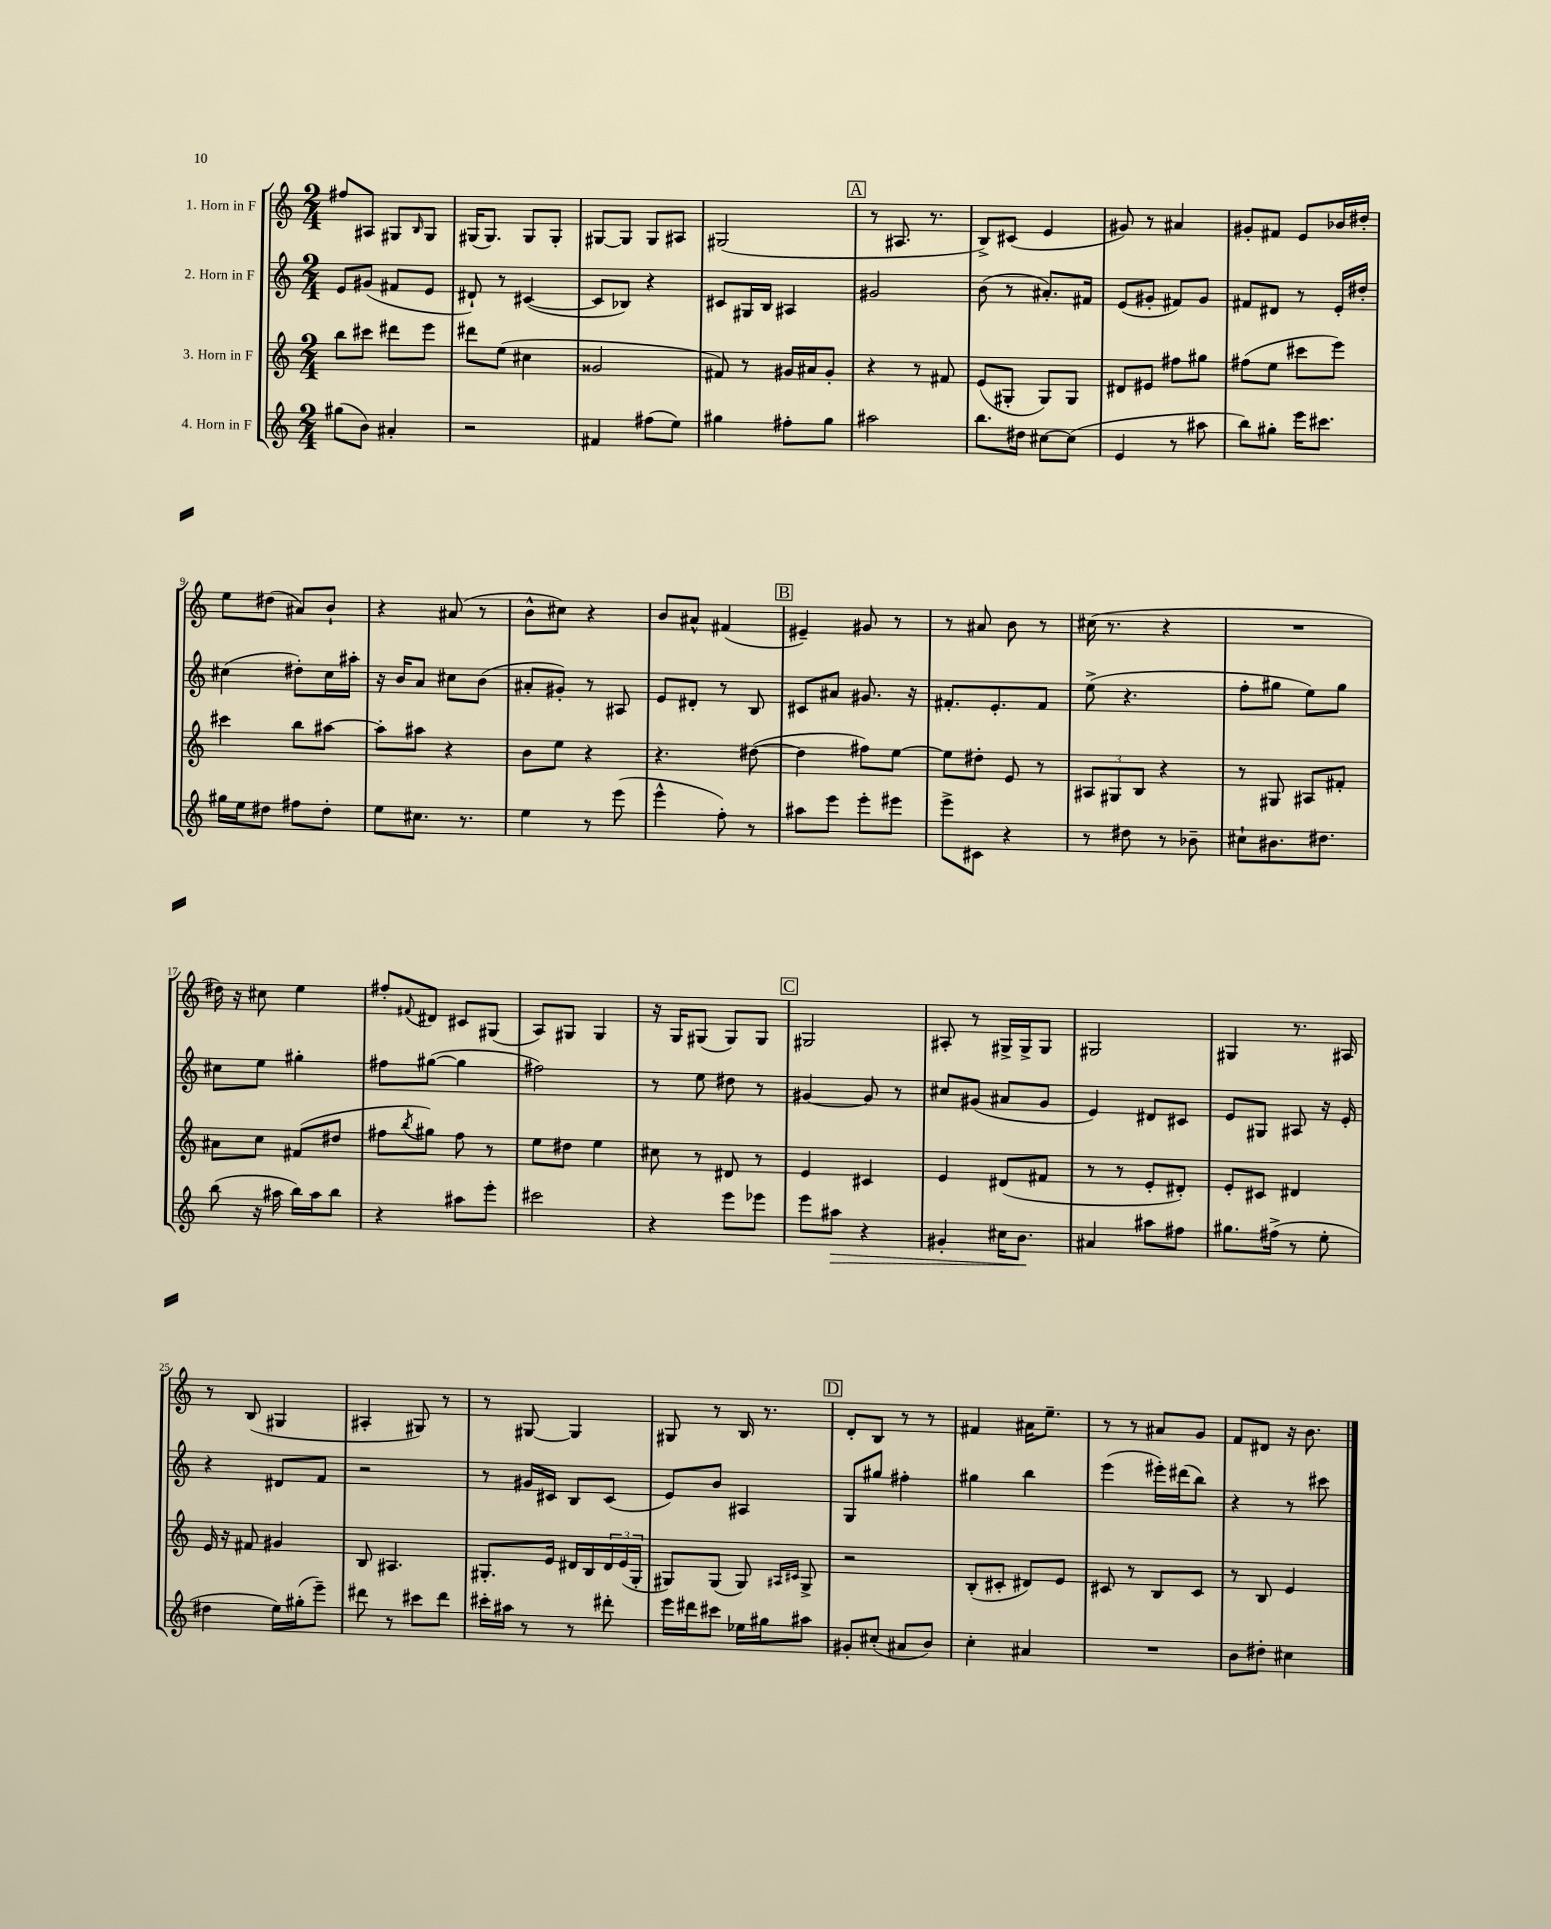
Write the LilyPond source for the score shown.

<<
\new StaffGroup <<
\new Staff = "s0" \with { instrumentName = "1. Horn in F" } {
    \clef treble \key c \major \numericTimeSignature \time 2/4
    fis''8 ais8 gis8 \grace { b16 } gis8 |
    gis16( gis8.) gis8 gis8-. |
    gis8~ gis8 gis8 ais8 |
    gis2( |
    \mark \markup { \box "A" } r8 ais8. r8. |
    b8->) cis'8( e'4 |
    gis'8) r8 ais'4 |
    gis'8-. fis'8 e'8 bes'16 dis''16-. |
    e''8 dis''8( ais'8) b'8-! |
    r4 ais'8( r8 |
    b'8-^ cis''8) r4 |
    b'8 ais'8-^ fis'4( |
    \mark \markup { \box "B" } eis'4--) gis'8 r8 |
    r8 ais'8 b'8 r8 |
    cis''16( r8. r4 |
    R2 |
    dis''16) r16 cis''8 e''4 |
    fis''8-. \appoggiatura { fis'8 } dis'8 cis'8 gis8( |
    a8) gis8 gis4 |
    r16 g16 gis8( gis8) gis8 |
    \mark \markup { \box "C" } gis2 |
    ais8-. r8 gis16-> gis16-> gis8 |
    gis2 |
    gis4 r8. ais16 |
    r8 b8( gis4 |
    ais4-. gis8) r8 |
    r8 gis8~ gis4 |
    gis8 r8 b16 r8. |
    \mark \markup { \box "D" } d'8-. b8 r8 r8 |
    fis'4 ais'16 e''8.-- |
    r8 r8 ais'8 g'8 |
    f'8 dis'8 r16 b'8. \bar "|." |
}
\new Staff = "s1" \with { instrumentName = "2. Horn in F" } {
    \clef treble \key c \major \numericTimeSignature \time 2/4
    e'8 gis'8( fis'8 e'8 |
    dis'8-!) r8 cis'4~( |
    cis'8 bes8) r4 |
    cis'8 gis16 b16 ais4 |
    \mark \markup { \box "A" } gis'2 |
    b'8( r8 ais'8.-.) fis'16 |
    e'8( gis'8-. fis'8) gis'8 |
    fis'8 dis'8 r8 e'16-. dis''16-. |
    cis''4( dis''8-.) cis''16 ais''16-. |
    r16 b'16 a'8 cis''8 b'8( |
    ais'8-. gis'8-.) r8 ais8 |
    e'8 dis'8-. r8 b8 |
    \mark \markup { \box "B" } cis'8 ais'8 gis'8. r16 |
    fis'8.-. e'8.-. fis'8 |
    e''8->( r4. |
    f''8-. gis''8 e''8) gis''8 |
    cis''8 e''8 gis''4-. |
    fis''8 gis''8~( gis''4 |
    fis''2) |
    r8 e''8 dis''8 r8 |
    \mark \markup { \box "C" } gis'4~ gis'8 r8 |
    cis''8 gis'8( ais'8 gis'8 |
    e'4) dis'8 cis'8 |
    e'8 gis8 ais8 r16 e'16-. |
    r4 dis'8 f'8 |
    r2 |
    r8 gis'16 cis'16 b8 cis'8( |
    e'8) b'8 ais4 |
    \mark \markup { \box "D" } g8 gis''8 fis''4-. |
    gis''4 b''4 |
    e'''4( eis'''16-.) dis'''16( b''8) |
    r4 r8 cis'''8 \bar "|." |
}
\new Staff = "s2" \with { instrumentName = "3. Horn in F" } {
    \clef treble \key c \major \numericTimeSignature \time 2/4
    b''8 cis'''8 dis'''8 e'''8 |
    dis'''8 e''8( cis''4 |
    gisis'2 |
    fis'8) r8 gis'16 ais'16 gis'8-. |
    \mark \markup { \box "A" } r4 r8 fis'8 |
    e'8( gis8-. gis8) gis8 |
    dis'8 eis'8 fis''8 gis''8 |
    fis''8( e''8 cis'''8 e'''8) |
    cis'''4 b''8 ais''8~ |
    ais''8-. ais''8 r4 |
    b'8 e''8 r4 |
    r4. dis''8~( |
    \mark \markup { \box "B" } dis''4 fis''8) e''8~ |
    e''8 dis''8-. e'8 r8 |
    \tuplet 3/2 { ais8 gis8 b8 } r4 |
    r8 gis8 ais8 fis'8-. |
    ais'8 c''8 fis'8( dis''8 |
    fis''8 \acciaccatura { b''8 } gis''8) fis''8 r8 |
    e''8 dis''8 e''4 |
    cis''8 r8 dis'8 r8 |
    \mark \markup { \box "C" } e'4 cis'4 |
    e'4 dis'8( fis'8 |
    r8 r8 e'8-. dis'8-.) |
    e'8-. cis'8 dis'4 |
    e'16 r16 fis'8 gis'4 |
    b8 ais4. |
    gis8.-. e'16 dis'16 b16 \tuplet 3/2 { dis'16 e'16( gis16-. } |
    gis8) gis8( gis8) \grace { ais16 cis'16 } gis8-> |
    \mark \markup { \box "D" } r2 |
    b8-.( cis'8-. dis'8) e'8 |
    cis'8 r8 b8 cis'8 |
    r8 b8 e'4 \bar "|." |
}
\new Staff = "s3" \with { instrumentName = "4. Horn in F" } {
    \clef treble \key c \major \numericTimeSignature \time 2/4
    gis''8( b'8) ais'4-. |
    r2 |
    fis'4 fis''8( e''8) |
    gis''4 fis''8-. gis''8 |
    \mark \markup { \box "A" } ais''2 |
    b''8. dis''16 cis''8~ cis''8( |
    e'4 r8 ais''8 |
    b''8) gis''8-. e'''16 cis'''8. |
    gis''16 e''16 dis''8 fis''8 dis''8-. |
    e''8 cis''8. r8. |
    e''4 r8 e'''8( |
    e'''4-^ f''8-.) r8 |
    \mark \markup { \box "B" } ais''8 e'''8 e'''8-. eis'''8 |
    e'''8-> cis'8 r4 |
    r8 dis''8 r8 bes'8-- |
    cis''8-! bis'8. dis''8. |
    b''8( r16 ais''16 b''16) ais''16 b''8 |
    r4 ais''8 e'''8-. |
    cis'''2 |
    r4 e'''8 ees'''8 |
    \mark \markup { \box "C" } e'''8 ais''8\> r4 |
    gis'4-. cis''16 b'8.\! |
    ais'4 ais''8 fis''8 |
    gis''8. fis''16->( r8 e''8-. |
    dis''4 e''16) gis''16-.( e'''8--) |
    dis'''8 r8 cis'''8 dis'''8 |
    cis'''16-. ais''16 r8 r8 dis'''8-. |
    e'''16 dis'''16 cis'''8 ees''16 gis''16 ais''8 |
    \mark \markup { \box "D" } gis'8-. cis''8-.( ais'8 b'8) |
    c''4-. ais'4 |
    R2 |
    b'8 dis''8-. cis''4 \bar "|." |
}
>>
>>
